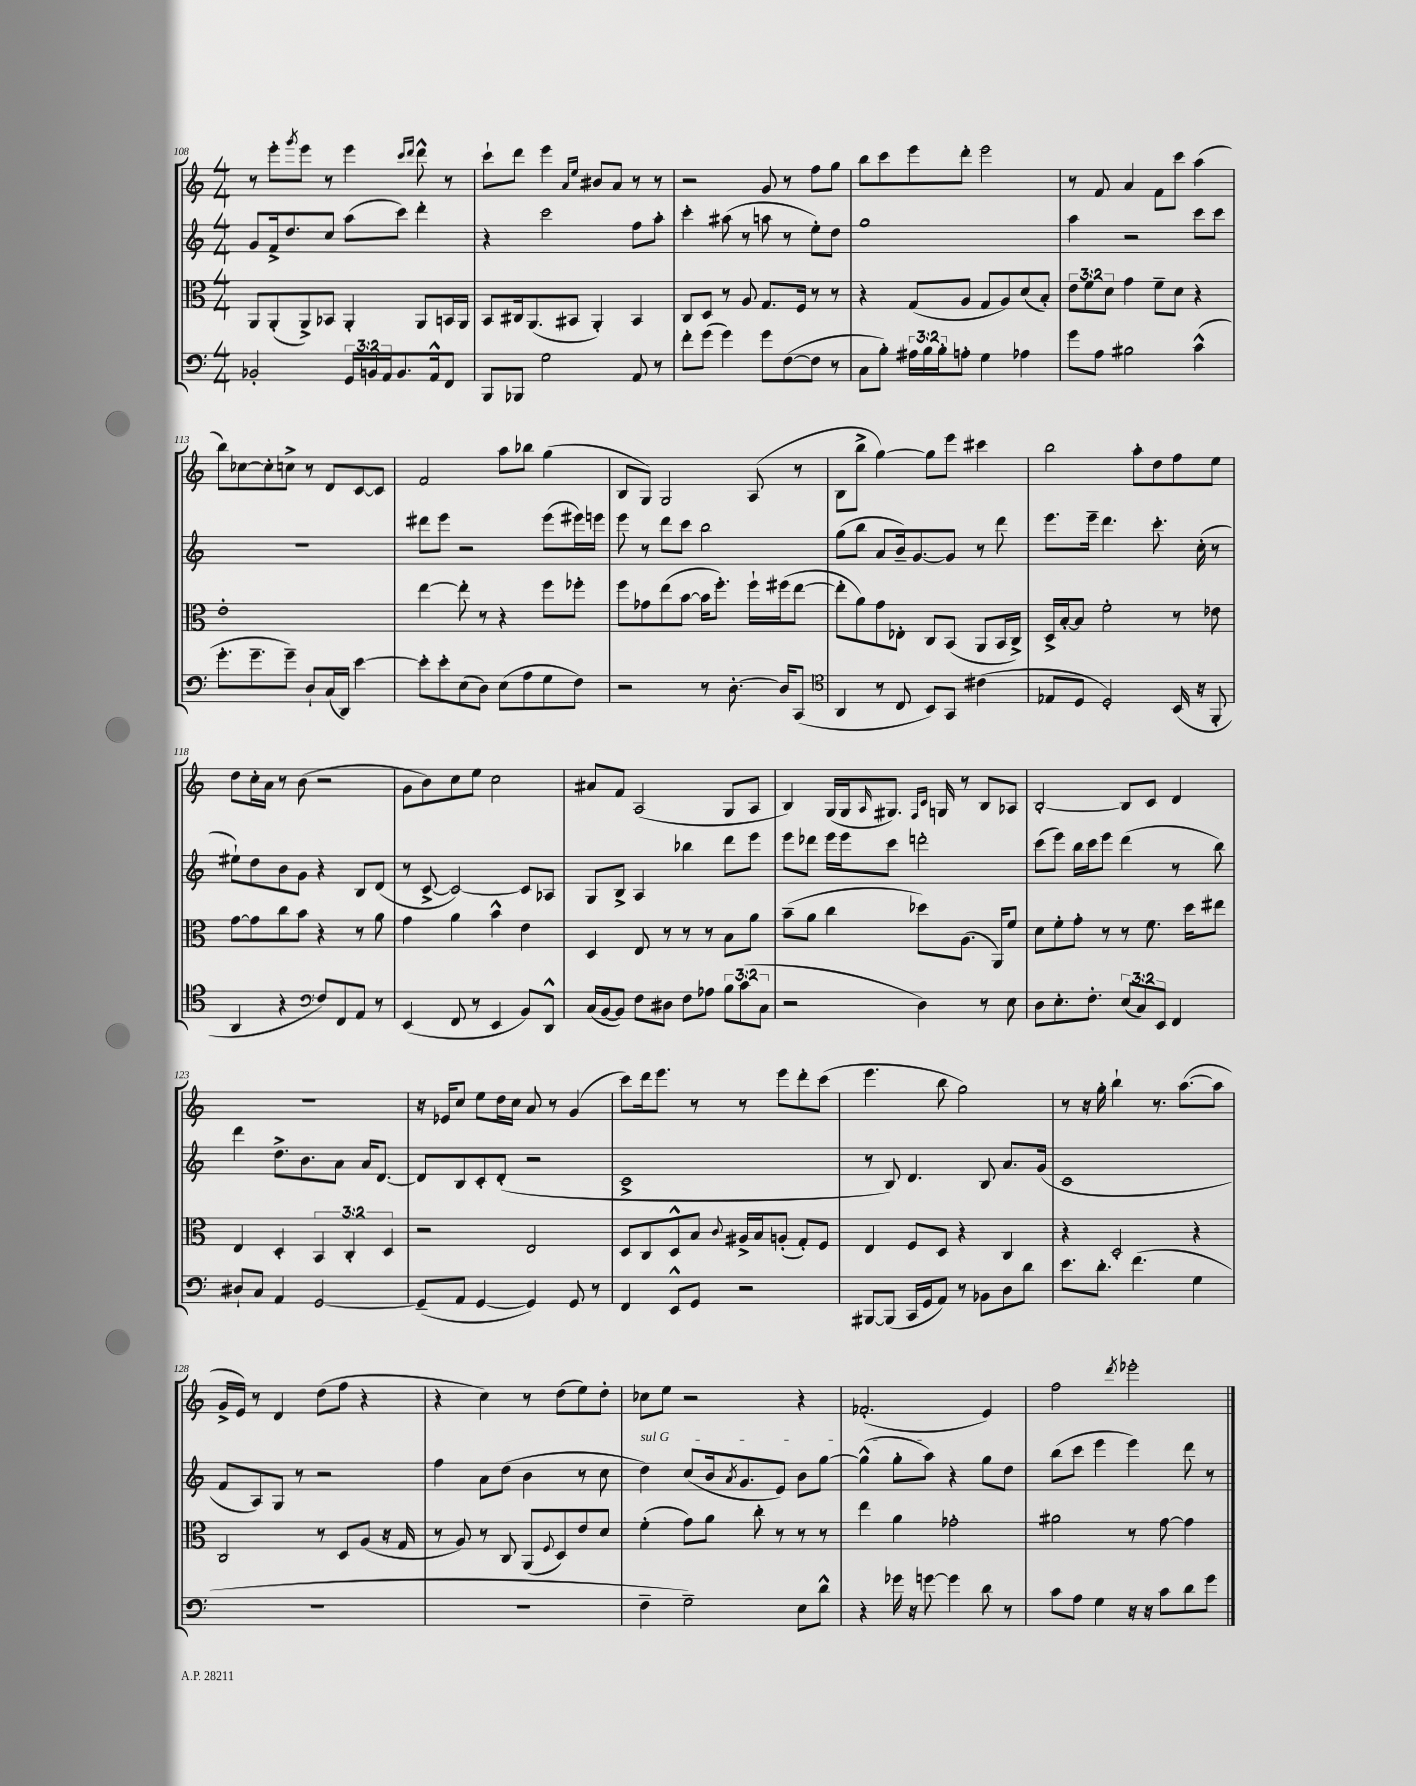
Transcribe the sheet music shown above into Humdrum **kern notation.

**kern	**kern	**kern	**kern
*staff4	*staff3	*staff2	*staff1
*clefF4	*clefC3	*clefG2	*clefG2
*k[]	*k[]	*k[]	*k[]
*M4/4	*M4/4	*M4/4	*M4/4
2BB-'	8AA	8g	8r
.	(8AA'	16f^	8eee'
.	.	8.dd	.
.	.	.	8qggg
.	8AA^)	.	8eee
.	8BB-	8cc	8r
24GG	4AA'	(8aa	4eee
24BB	.	.	.
24AA	.	.	.
8.BB	.	8ccc)	.
.	.	.	16qqccc
.	.	.	16qqddd
.	8AA	4ddd'	8ddd^^
16AA^^	.	.	.
8FF	16BB	.	8r
.	16AA	.	.
=	=	=	=
8BBB	8BB	4r	8ccc`
8BBB-	16C#	.	8ddd
.	(8.AA	.	.
2G	.	2ccc	4eee
.	8BB#	.	.
.	.	.	16qqa
.	.	.	16qqee
.	4AA')	.	8b#
.	.	.	8a
8AA	4BB#	8ff	8r
8r	.	8aa'	8r
=	=	=	=
8f'	8C	4ccc'	2r
(8g	8D	.	.
4g)	8r	(8aa#	.
.	8A	8r	.
8g	8.G	8aa	8g
([8F	.	8r	8r
.	16F	.	.
8F]	8r	8ee')	8ff
8r	8r	8dd	8gg
=	=	=	=
8C	4r	1gg	8bb
8B')	.	.	8ccc
24A#	(8G	.	8eee
24B	.	.	.
24B'	.	.	.
8A'	8A	.	8ddd'
4G	8G	.	2eee
.	8A)	.	.
4A-	(8d	.	.
.	8B')	.	.
=	=	=	=
8g	12e	4aa	8r
.	12f	.	.
8A	.	.	8f
.	12d	.	.
2B#	4g	2r	4a
.	8f~	.	8f
.	8d	.	8ccc
(4c^^	4r	8ccc	(4aa
.	.	8ccc	.
=	=	=	=
8.g'	1e'	1r	8bb)
.	.	.	[8cc-
8.g~	.	.	.
.	.	.	8cc-']
8g~)	.	.	8cc^
8D`	.	.	8r
(16C	.	.	8d
16DD)	.	.	.
[4e	.	.	[8c
.	.	.	8c]
=	=	=	=
8e']	[4ee	8ddd#	2f
8e'	.	8eee	.
(8E	8ee']	2r	.
8D)	8r	.	.
(8E	4r	.	8aa
8A	.	.	8bb-
8G	8ff	(8eee	(4gg
8F)	8ff-'	16eee#)	.
.	.	16eee	.
=	=	=	=
2r	8ff	8eee	8B
.	8g-	8r	8G)
.	(8ee	8ddd	2G
.	[8b	8ccc	.
8r	16b]	2bb	.
.	8.ff')	.	.
[8.D'	.	.	.
.	16ff`	.	(8A
16D]	(16ff#	.	.
(8CC	[8ee	.	8r
=	=	=	=
*clefC4	*	*	*
4AA	8ee']	(8gg	8B
.	8a)	8bb	8bb^
8r	8g	8a	[4gg)
8C	8E-'	16b~)	.
.	.	[8.g	.
8BB)	8C	.	8gg]
8GG	(8BB	8g]	8eee
(4c#	8AA	8r	4ccc#
.	16BB	8ddd	.
.	16C^)	.	.
=	=	=	=
8E-	16D^	8.eee	2bb
.	[16B'	.	.
8D	8B]	.	.
.	.	16eee~	.
2D')	2f'	4.ddd	.
.	.	.	8aa'
.	.	8.ccc'	8dd
(16BB	8r	.	8ff
16r	.	(16cc'	.
8FF'	8e-	8r	8ee
=	=	=	=
4AA	[8g	8ee#`)	8dd
.	8g]	8dd	16cc'
.	.	.	16a
4r	8cc	8b	8r
.	8b	8g	(8b
*clefF4	*	*	*
8F)	4r	4r	2r
8FF	.	.	.
8AA	8r	8B	.
8r	8a	(8d	.
=	=	=	=
(4EE	4g	8r	8g
.	.	[8c^	8b)
8FF	4a	2c_)	8cc
8r	.	.	8ee
4EE	4b^^	.	2cc
8BB)	4e	8c]	.
8DD^^	.	8A-	.
=	=	=	=
(16C	4D	8G	8a#
[16BB	.	.	.
8BB])	.	8B^	8f
8F	8E	4A	(2A
8D#	8r	.	.
8F	8r	4bb-	.
8A-	8r	.	.
12B	8B	8ddd	8G
(12c	.	.	.
.	8a	8eee	8A
12C	.	.	.
=	=	=	=
2r	(8b~	8eee	4B)
.	8a	8ddd-	.
.	4cc	16eee	(16G
.	.	16eee	16G
.	.	.	16qqA
.	.	8ccc	8.G#)
4D)	8dd-)	2ddd'	.
.	.	.	16qqF
.	.	.	16qqc
.	.	.	16G
.	(8.A	.	8r
8r	.	.	8B
.	16AA)	.	.
8E	8f	.	8A-
=	=	=	=
8D	8d	(8ccc	[2B'
8.E'	8f'	8eee)	.
.	8g'	16bb	.
8.F'	.	16ccc	.
.	8r	8eee	.
(12E	8r	(4ddd	8B]
12C)	.	.	.
.	8.f	.	8c
12EE	.	.	.
4FF	.	8r	4d
.	16dd	.	.
.	8ee#	8bb)	.
=	=	=	=
8D#`	4E	4ddd	1r
8C	.	.	.
4AA	4D'	8.dd^	.
.	.	8.b	.
[2GG	6BB	.	.
.	.	8a	.
.	6C'	.	.
.	.	16a	.
.	.	[8.d	.
.	6D	.	.
=	=	=	=
(8GG~]	2r	8d]	16r
.	.	.	16e-
8AA	.	8B	8cc
[4GG	.	8c'	8ee
.	.	(8d'	16dd
.	.	.	16cc
4GG])	2E	2r	8a
.	.	.	8r
8GG	.	.	(4g
8r	.	.	.
=	=	=	=
4FF	8D	1c^	8ccc)
.	8C	.	16ddd
.	.	.	8.eee
8EE^^	8D^^	.	.
8GG	8B	.	8r
.	8qqc	.	.
2r	16A#^	.	8r
.	16B	.	.
.	(8A'	.	8eee
.	8G')	.	8ddd'
.	8F	.	(8ccc
=	=	=	=
[8BBB#	4E	8r	4.eee
(8BBB#]	.	8B)	.
16CC	8F	4.d	.
16GG	.	.	.
8AA)	8D	.	8bb
8r	4r	.	2gg)
8BB-	.	8B	.
8D	4C	8.a	.
8d	.	.	.
.	.	(16g	.
=	=	=	=
8.e	4r	1c	8r
.	.	.	16r
8.d'	.	.	16gg'
.	2D'	.	4bb`
(4.f	.	.	.
.	.	.	8.r
.	.	.	([8.aa
4G	4r	.	.
.	.	.	8aa]
=	=	=	=
1r	2C	8f	16g^
.	.	.	16e)
.	.	8A)	8r
.	.	8G	4d
.	.	8r	.
.	8r	2r	(8dd
.	8D	.	8ff
.	(8A	.	4r
.	16r	.	.
.	16G	.	.
=	=	=	=
1r	8r	4ff	4r
.	8A)	.	.
.	8r	8a	4cc)
.	8C	(8dd	.
.	(8AA	4b	8r
.	8qqF	.	.
.	8D)	.	(8dd
.	8e	8r	8ee)
.	8d	8cc	8dd'
=	=	=	=
4F~	(4f'	4dd)	8cc-
.	.	.	8ee
2G~)	8g)	(8cc	2r
.	8a	16b	.
.	.	8qa	.
.	.	8.g	.
.	8cc'	.	.
.	8r	8e)	.
8E	8r	8b	4r
8d^^	8r	[8gg	.
=	=	=	=
4r	4ee	(4gg^^]	(2.f-'
16g-	4a	8gg'	.
16r	.	.	.
[8g	.	8aa)	.
4g]	2g-'	4r	.
8d	.	8gg	4e)
8r	.	8dd	.
=	=	=	=
8c	2a#	(8bb	2ff
8A	.	8ccc	.
4G	.	4eee	.
.	.	.	8qddd
16r	8r	4eee)	2eee-'
16r	.	.	.
8c	[8g	.	.
8d	4g]	8ddd	.
8g	.	8r	.
==	==	==	==
*-	*-	*-	*-
